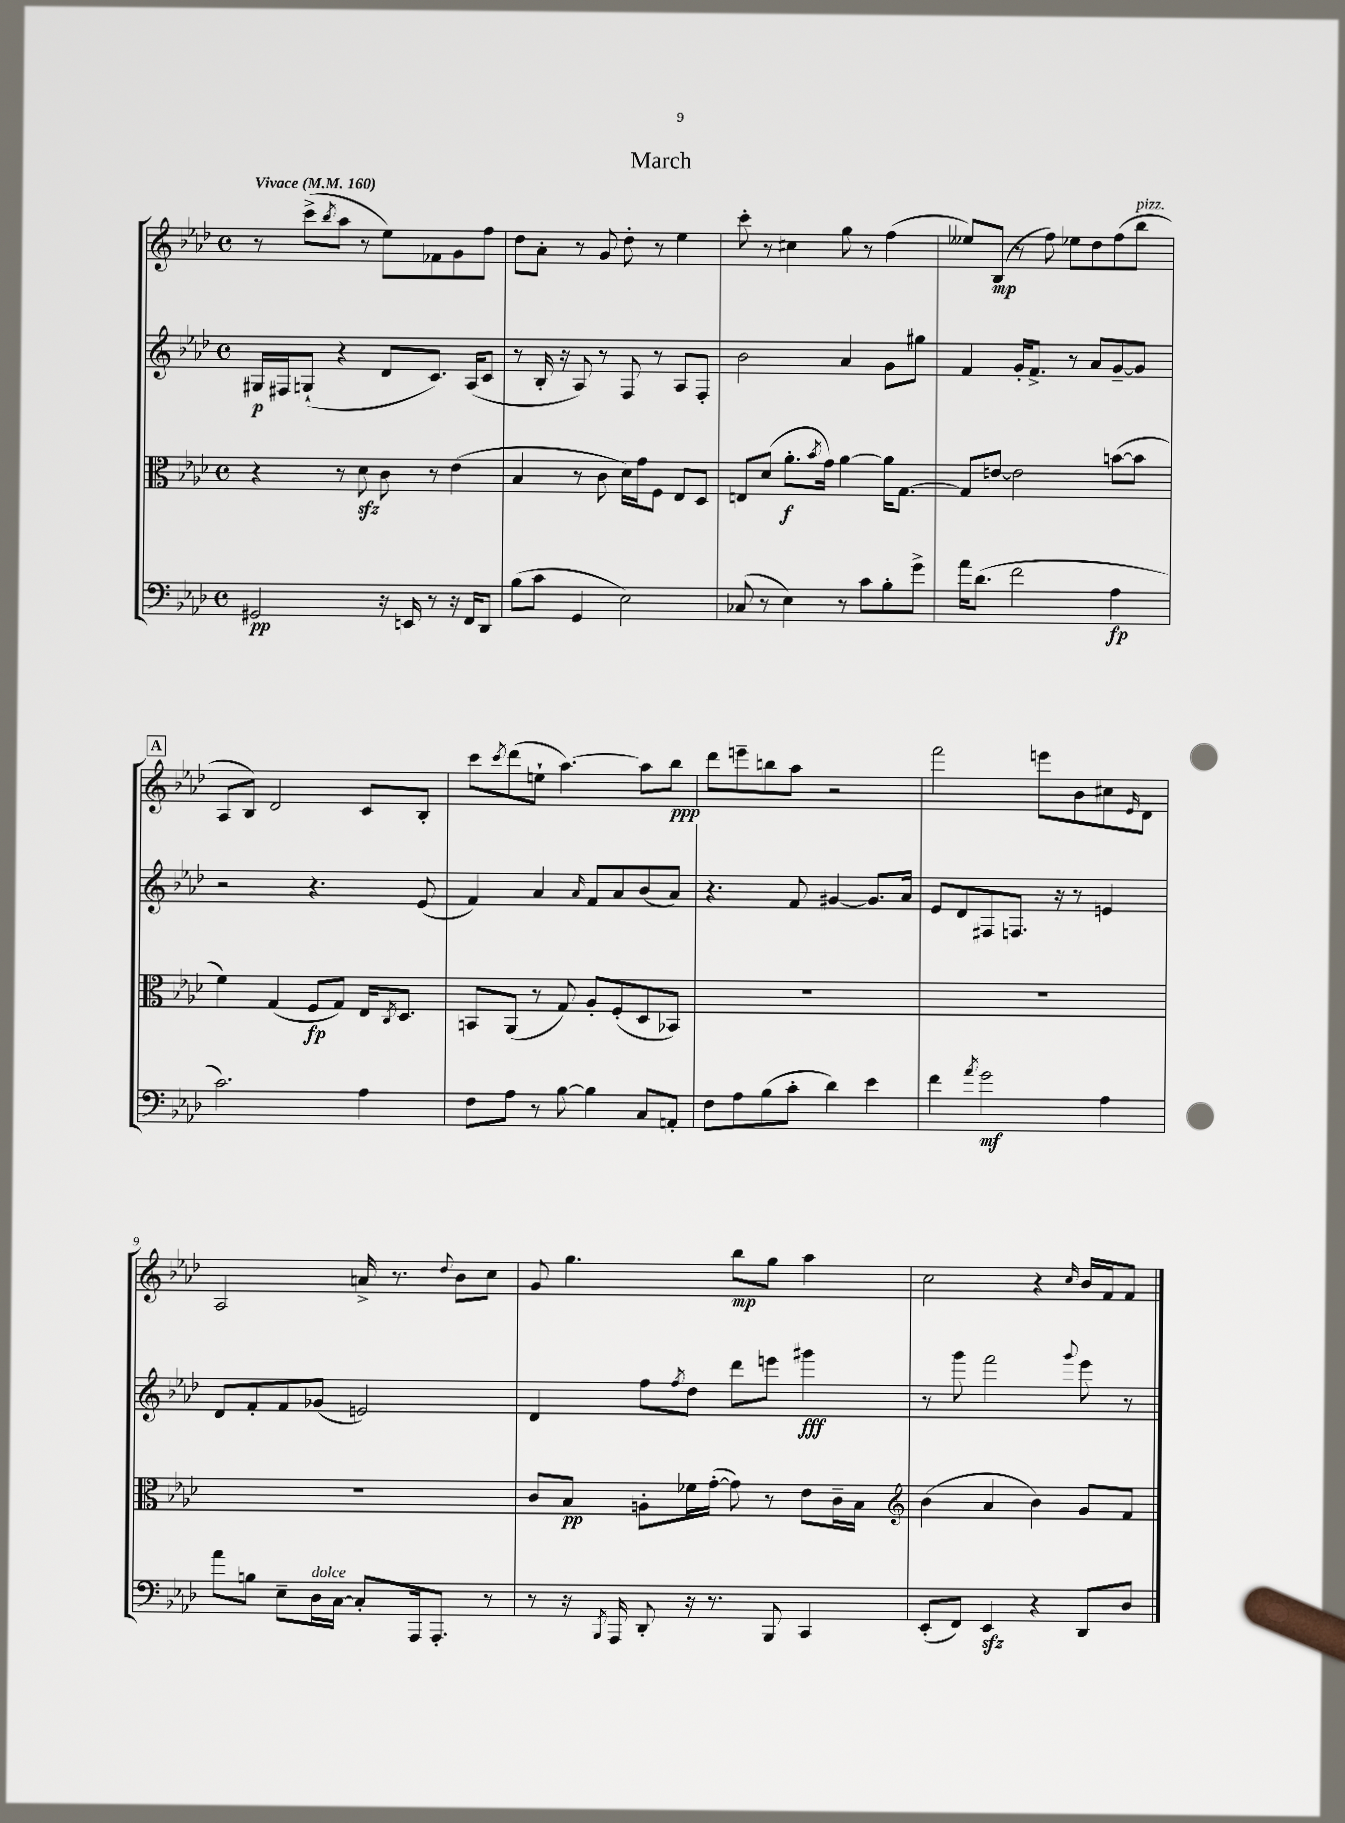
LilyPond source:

\header { title = "March" }
<<
\new StaffGroup <<
\new Staff = "s0" {
    \clef treble \key aes \major \defaultTimeSignature \time 4/4 \tempo "Vivace" 4 = 160
    r8 c'''8->( \acciaccatura { bes''8 } aes''8 r8 ees''8) fes'8 g'8 f''8 |
    des''8 aes'8-. r8 g'8 des''8-. r8 ees''4 |
    c'''8-. r8 cis''4 g''8 r8 f''4( |
    eeses''8) bes8\mp( r8 f''8) ees''8 des''8 f''8( bes''8^\markup { \italic "pizz." } |
    \mark \markup { \box "A" } aes8 bes8) des'2 c'8 bes8-. |
    c'''8 \acciaccatura { c'''8 } des'''8( e''8-! aes''4.~) aes''8 bes''8\ppp |
    des'''8 e'''8-- b''8 aes''8 r2 |
    f'''2 e'''8 bes'8 cis''8 \grace { ees'16 } des'8 |
    aes2 a'16-> r8. \appoggiatura { des''8 } bes'8 c''8 |
    g'8 g''4. bes''8\mp g''8 aes''4 |
    c''2 r4 \grace { c''16 } bes'16 f'16 f'8 \bar "|." |
}
\new Staff = "s1" {
    \clef treble \key aes \major \defaultTimeSignature \time 4/4
    gis16\p fis16 g8-!( r4 des'8 c'8.) aes16( c'8 |
    r8 bes16-. r16 aes8) r8 f8 r8 aes8 f8-. |
    bes'2 aes'4 g'8 gis''8 |
    f'4 g'16-. f'8.-> r8 aes'8 g'8~-- g'8 |
    \mark \markup { \box "A" } r2 r4. ees'8( |
    f'4) aes'4 \grace { aes'16 } f'8 aes'8 bes'8( aes'8) |
    r4. f'8 gis'4~ gis'8. aes'16 |
    ees'8 des'8 fis8 f8. r16 r8 e'4 |
    des'8 f'8-. f'8 ges'8( e'2) |
    des'4 f''8 \acciaccatura { f''8 } des''8 des'''8 e'''8 gis'''4\fff |
    r8 g'''8 f'''2 \appoggiatura { g'''8 } ees'''8 r8 \bar "|." |
}
\new Staff = "s2" {
    \clef alto \key aes \major \defaultTimeSignature \time 4/4
    r4 r8 des'8\sfz c'8 r8 ees'4( |
    bes4 r8 c'8 des'16) g'16 f8 ees8 des8 |
    e8 des'8( aes'8.-.\f \acciaccatura { bes'8 } g'16) aes'4~ aes'16 g8.~ |
    g8 e'8~ e'2 b'8~( b'8 |
    \mark \markup { \box "A" } f'4) g4( f8\fp g8) ees16 \acciaccatura { c8 } des8. |
    b,8 aes,8( r8 g8) aes8-. f8-.( des8 bes,8) |
    R1 |
    R1 |
    R1 |
    c'8 bes8\pp a8-. fes'16 g'16~-.( g'8) r8 ees'8 c'16-- bes16 |
    \clef treble bes'4( aes'4 bes'4) g'8 f'8 \bar "|." |
}
\new Staff = "s3" {
    \clef bass \key aes \major \defaultTimeSignature \time 4/4
    gis,2\pp r16 e,16 r8 r16 f,16 des,8 |
    bes8( c'8 g,4 ees2) |
    ces8( r8 ees4) r8 c'8 bes8-. g'8-> |
    aes'16 des'8.( f'2 aes4\fp |
    \mark \markup { \box "A" } c'2.) aes4 |
    f8 aes8 r8 bes8~ bes4 c8 a,8-. |
    f8 aes8 bes8( c'8-. des'4) ees'4 |
    f'4 \acciaccatura { aes'8 } g'2\mf aes4 |
    aes'8 b8 ees8-- des16^\markup { \italic "dolce" } c16~ c8-. aes,,16 aes,,8.-. r8 |
    r8 r16 \acciaccatura { bes,,8 } aes,,16 des,8-. r16 r8. bes,,8 c,4 |
    ees,8-.( f,8) ees,4\sfz r4 des,8 des8 \bar "|." |
}
>>
>>
